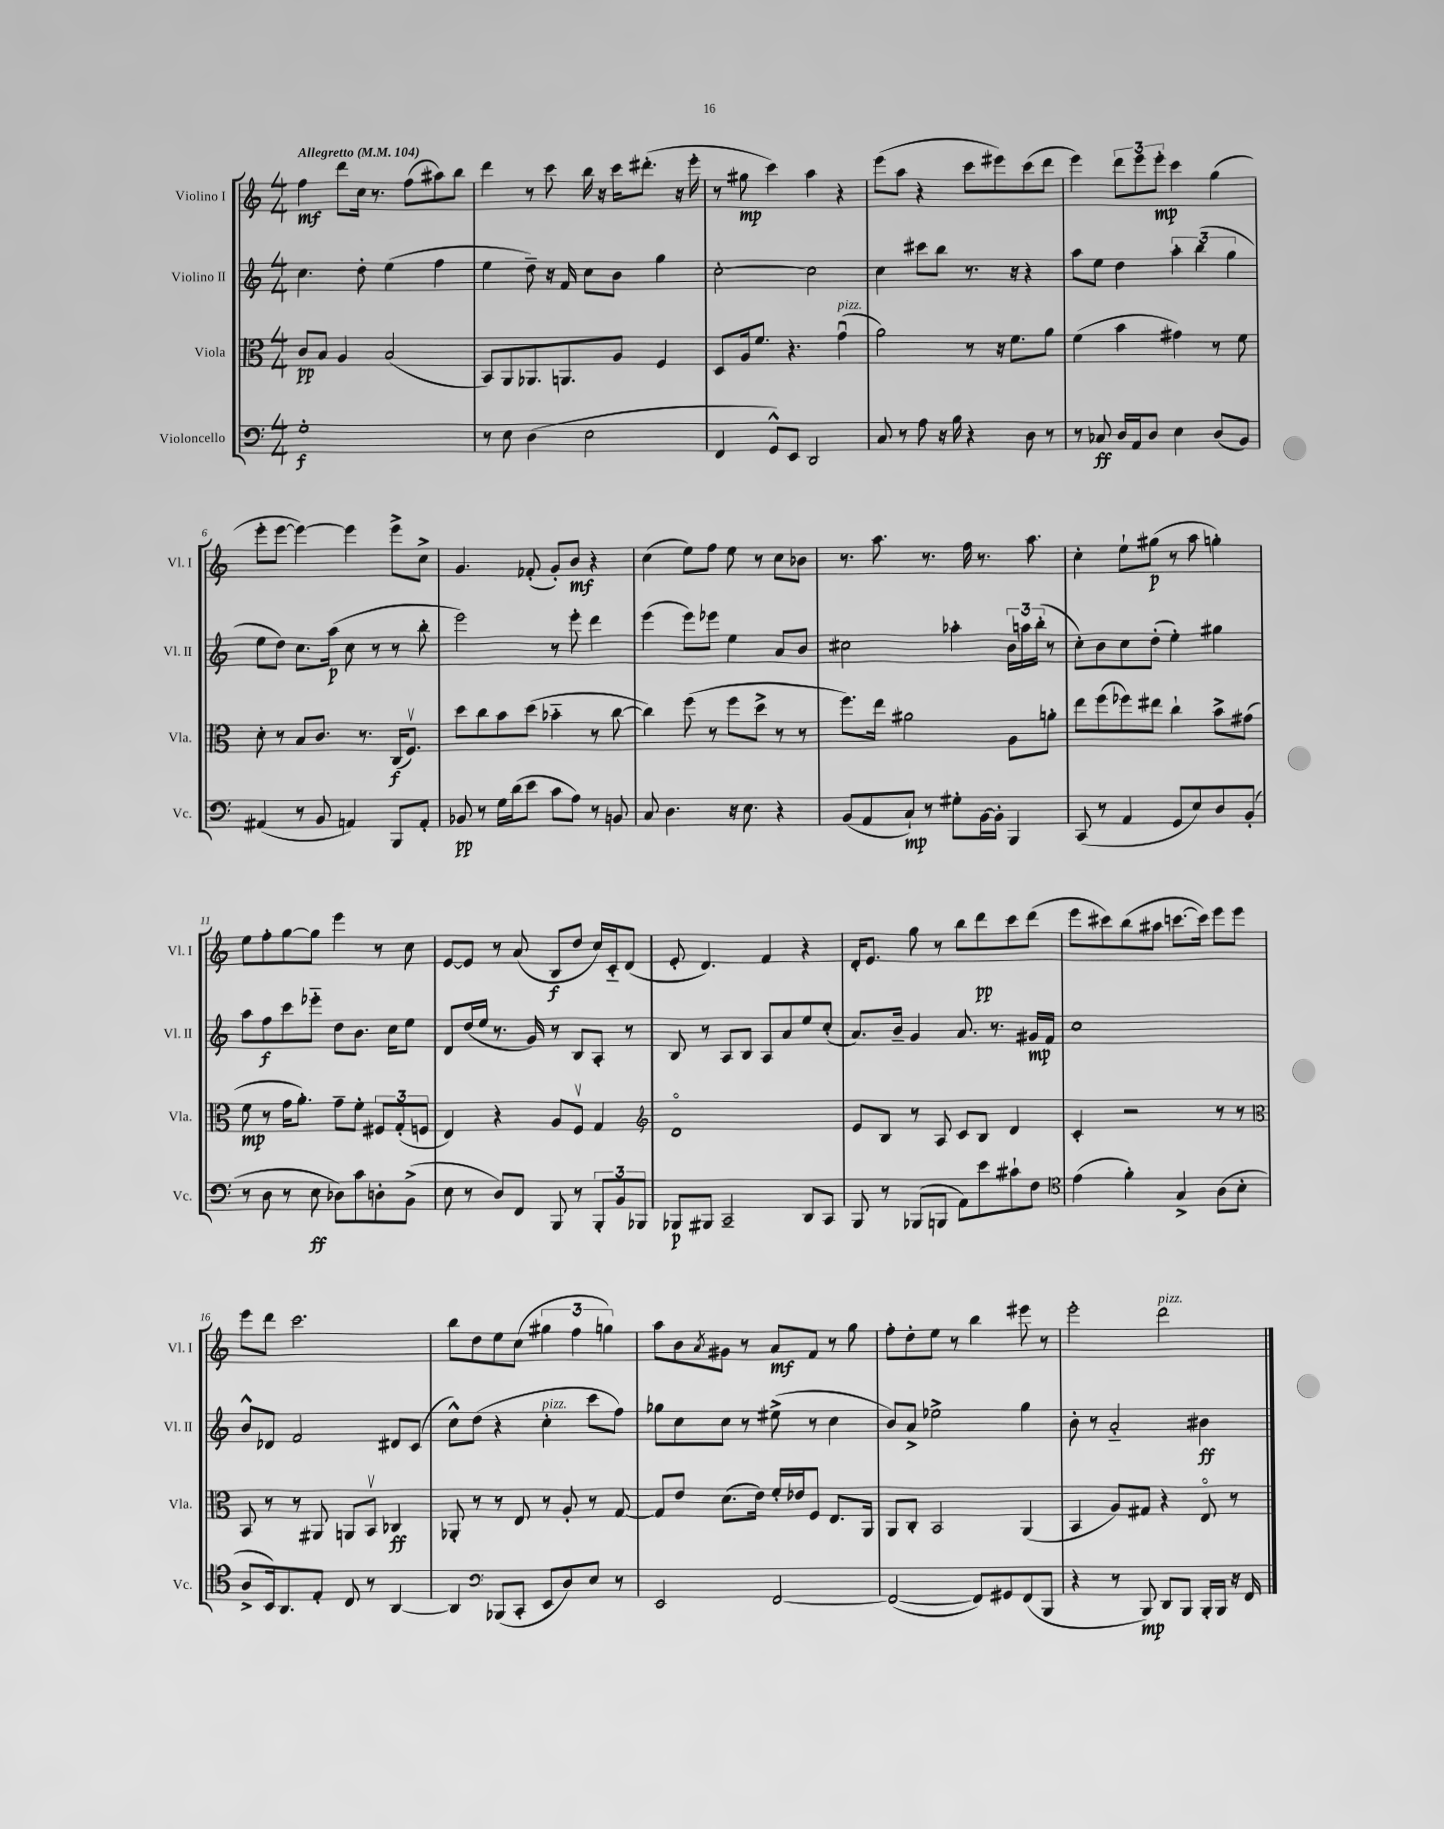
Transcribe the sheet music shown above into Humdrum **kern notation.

**kern	**dynam	**kern	**dynam	**kern	**dynam	**kern	**dynam
*part4	*part4	*part3	*part3	*part2	*part2	*part1	*part1
*staff4	*staff4	*staff3	*staff3	*staff2	*staff2	*staff1	*staff1
*I"Violoncello	*	*I"Viola	*	*I"Violino II	*	*I"Violino I	*
*I'Vc.	*	*I'Vla.	*	*I'Vl. II	*	*I'Vl. I	*
*clefF4	*	*clefC3	*	*clefG2	*	*clefG2	*
*k[]	*	*k[]	*	*k[]	*	*k[]	*
*M4/4	*	*M4/4	*	*M4/4	*	*M4/4	*
*MM104	*	*MM104	*	*MM104	*	*MM104	*
=1	=1	=1	=1	=1	=1	=1	=1
!	!	!	!	!	!	!LO:TX:a:B:t=Allegretto	!
1G'	f	8c/L	pp	4.cc\	.	4ff\	mf
.	.	8B/J	.	.	.	.	.
.	.	4A/	.	.	.	8ddd\L	.
.	.	.	.	8dd'\	.	16cc\Jk	.
.	.	.	.	.	.	8.r	.
.	.	(2B/	.	(4ee\	.	.	.
.	.	.	.	.	.	(8ff\L	.
.	.	.	.	4ff\	.	8aa#X\)	.
.	.	.	.	.	.	8bb\J	.
=2	=2	=2	=2	=2	=2	=2	=2
8r	.	8BB/L)	.	4ee\	.	4ddd\	.
8E\	.	8AA/	.	.	.	.	.
(4D\	.	8.AA-X/	.	8dd~\)	.	8r	.
.	.	.	.	16r	.	8ccc\	.
.	.	8.AAn/	.	16f/	.	.	.
2E\	.	.	.	8cc\L	.	16bb\	.
.	.	.	.	.	.	16r	.
.	.	8A/J	.	8b\J	.	16ccc\KL	.
.	.	.	.	.	.	(8.ddd#X'\J	.
.	.	4F/	.	4gg\	.	.	.
.	.	.	.	.	.	16r	.
.	.	.	.	.	.	16eee'\	.
=3	=3	=3	=3	=3	=3	=3	=3
4FF/	.	8D/L	.	[2cc'\	.	8r	.
.	.	16A/k	.	.	.	8gg#X\	mp
.	.	8.f/J	.	.	.	.	.
8GG^^/L)	.	.	.	.	.	4ccc\)	.
8EE/J	.	4.r	.	.	.	.	.
2DD/	.	.	.	2cc\]	.	4aa\	.
!	!	!LO:TX:a:i:t=pizz.	!	!	!	!	!
.	.	(4gu\	.	.	.	4r	.
=4	=4	=4	=4	=4	=4	=4	=4
8C/	.	2a\)	.	4cc\	.	(8eee\L	.
8r	.	.	.	.	.	8aa\J	.
8A\	.	.	.	8ccc#X\L	.	4r	.
16r	.	.	.	8bb\J	.	.	.
16B\	.	.	.	.	.	.	.
4r	.	8r	.	8.r	.	8ccc\L	.
.	.	16r	.	.	.	8eee#X\)	.
.	.	8.f\L	.	16r	.	.	.
8D\	.	.	.	4r	.	(8ccc\	.
8r	.	8a\J	.	.	.	8ddd\J	.
=5	=5	=5	=5	=5	=5	=5	=5
8r	.	(4f\	.	8aa\L	.	4eee\)	.
8C-X/	ff	.	.	8ee\J	.	.	.
16D/LL	.	4b\	.	4dd\	.	12ddd\L	.
16AA/J	.	.	.	.	.	.	.
.	.	.	.	.	.	12eee\	.
8D/J	.	.	.	.	.	.	.
.	.	.	.	.	.	12eee'\J	mp
4E\	.	4g#X\)	.	6aa'\	.	4ccc\	.
.	.	.	.	(6bb\	.	.	.
(8D/L	.	8r	.	.	.	(4gg\	.
.	.	.	.	6gg\	.	.	.
8BB/J)	.	8f\	.	.	.	.	.
!!LO:LB:g=z
=6	=6	=6	=6	=6	=6	=6	=6
(4AA#X/	.	8d'\	.	8ee\L	.	8eee'\L	.
.	.	8r	.	8dd\J)	.	[8eee\J	.
8r	.	8B/L	.	8.cc\L	.	4eee\_)	.
8BB/	.	8.c/J	.	.	.	.	.
.	.	.	.	(16aa\Jk	p	.	.
4AAn/)	.	.	.	8cc\	.	4eee\]	.
.	.	8.r	.	.	.	.	.
.	.	.	.	8r	.	.	.
8BBB/L	.	(16C/KL	f	8r	.	8eee^\L	.
.	.	8.Fv/J)	.	.	.	.	.
8AA'/J	.	.	.	8bb'\	.	8cc^\J	.
=7	=7	=7	=7	=7	=7	=7	=7
8BB-X/	pp	8dd\L	.	2eee\)	.	4.g/	.
8r	.	8cc\	.	.	.	.	.
16G\LL	.	8b\	.	.	.	.	.
(16d\J	.	.	.	.	.	.	.
8e\J	.	(8dd\J	.	.	.	(8f-X'/	.
8c\L	.	4b-X\	.	8r	.	8g'/L)	.
8A\J)	.	.	.	8eee'\	.	8b/J	mf
8r	.	8r	.	4ddd\	.	4r	.
8BBn/	.	[8cc\	.	.	.	.	.
=8	=8	=8	=8	=8	=8	=8	=8
8C/	.	4cc\])	.	(4eee\	.	(4cc\	.
4.D\	.	.	.	.	.	.	.
.	.	(8ff\	.	8eee\L)	.	8ee\L)	.
.	.	8r	.	8eee-X\J	.	8ff\J	.
16r	.	8ff\L	.	4ee\	.	8ee\	.
8.E\	.	.	.	.	.	.	.
.	.	8dd^\J	.	.	.	8r	.
4r	.	8r	.	8a/L	.	8cc\L	.
.	.	8r	.	8b/J	.	8b-X\J	.
=9	=9	=9	=9	=9	=9	=9	=9
(8BB/L	.	8.ff\L)	.	2cc#X\	.	8.r	.
8AA/	.	.	.	.	.	.	.
.	.	16ee\Jk	.	.	.	8.aa\	.
8C`/J)	mp	2a#X\	.	.	.	.	.
8r	.	.	.	.	.	8.r	.
8G#X'\L	.	.	.	4aa-X'\	.	.	.
.	.	.	.	.	.	16ff\	.
[16BB\L	.	.	.	.	.	8.r	.
16BB'\JJ]	.	.	.	.	.	.	.
4BBB/	.	8A\L	.	24b\LL	.	.	.
.	.	.	.	24aan\	.	.	.
.	.	.	.	.	.	8.aa\	.
.	.	.	.	(24bb'\JJ	.	.	.
.	.	8an'\J	.	8r	.	.	.
=10	=10	=10	=10	=10	=10	=10	=10
(8CC/	.	8ee\L	.	8cc'\L)	.	4cc'\	.
8r	.	(8ff\	.	8b\	.	.	.
4AA/	.	8ff-X\)	.	8cc\	.	8ee`\L	.
.	.	8ee#X\J	.	(8dd'\J	.	(8gg#X\J	p
8GG/L	.	4cc`\	.	4ee'\)	.	8r	.
8E/)	.	.	.	.	.	8aa\	.
8D/	.	8b^\L	.	4gg#X\	.	4ggn'\)	.
(8BB'/J	.	(8g#X\J	.	.	.	.	.
!!LO:LB:g=z
=11	=11	=11	=11	=11	=11	=11	=11
8r	.	8f\	mp	8aa\L	.	8ee\L	.
8D\	.	8r	.	8ff\	f	8ff'\	.
8r	.	16g\KL	.	8ccc\	.	[8gg\	.
.	.	8.a'\J)	.	.	.	.	.
8E\	ff	.	.	8eee-X\J	.	8gg\J]	.
8D-X\L)	.	8g~\L	.	8dd\L	.	4eee\	.
8c\	.	8f'\J	.	8.b\J	.	.	.
8Dn'\	.	12F#X/L	.	.	.	8r	.
.	.	.	.	16cc\KL	.	.	.
.	.	(12G'/	.	.	.	.	.
(8BB^\J	.	.	.	8ee\J	.	8cc\	.
.	.	12Fn/J	.	.	.	.	.
=12	=12	=12	=12	=12	=12	=12	=12
8E\	.	4E/)	.	8d/L	.	[8e/L	.
8r	.	.	.	(16dd/L	.	8e/J]	.
.	.	.	.	16ee/JJ	.	.	.
8D/L)	.	4r	.	8.r	.	8r	.
8FF/J	.	.	.	.	.	(8a/	.
.	.	.	.	16g/)	.	.	.
8BBB/	.	8A/L	.	8r	.	8B/L	f
8r	.	8Fv/J	.	8B/L	.	8dd/J	.
12BBB'/L	.	4G/	.	8A'/J	.	16cc/LL)	.
.	.	.	.	.	.	16c/J	.
12BB/	.	.	.	.	.	.	.
.	.	.	.	8r	.	(8d/J	.
12BBB-X/J	.	.	.	.	.	.	.
=13	=13	=13	=13	=13	=13	=13	=13
*	*	*clefG2	*	*	*	*	*
8BBB-X/L	p	1d	.	8B/	.	8e'/	.
8BBB#X/J	.	.	.	8r	.	4.d/)	.
2CC~/	.	.	.	8A/L	.	.	.
.	.	.	.	8B/J	.	.	.
.	.	.	.	8A/L	.	4f/	.
.	.	.	.	8a/	.	.	.
8DD/L	.	.	.	8ee/	.	4r	.
8CC/J	.	.	.	(8cc'/J	.	.	.
=14	=14	=14	=14	=14	=14	=14	=14
8BBB/	.	8e/L	.	8.a/L)	.	16d'/KL	.
.	.	.	.	.	.	8.e/J	.
8r	.	8B/J	.	.	.	.	.
.	.	.	.	16b~/Jk	.	.	.
(8BBB-X/L	.	8r	.	4g/	.	8gg\	.
8BBBn/J	.	8A/	.	.	.	8r	.
8AA\L)	.	8c/L	.	8.a/	.	8bb\L	.
8e\	.	8B/J	.	.	.	8ddd\	pp
.	.	.	.	8.r	.	.	.
8c#X`\	.	4d/	.	.	.	8ccc\	.
8F\J	.	.	.	16g#X/LL	mp	(8ddd\J	.
.	.	.	.	16f/JJ	.	.	.
=15	=15	=15	=15	=15	=15	=15	=15
*clefC4	*	*	*	*	*	*	*
(4e\	.	4c'/	.	1cc	.	8eee\L	.
.	.	.	.	.	.	8ccc#X\)	.
4f'\)	.	2r	.	.	.	(8bb\	.
.	.	.	.	.	.	8aa#X\J	.
4G^/	.	.	.	.	.	[8.cccn\L	.
.	.	.	.	.	.	16ccc\Jk])	.
(8A\L	.	8r	.	.	.	8eee\L	.
8B'\J	.	8r	.	.	.	8eee\J	.
!!LO:LB:g=z
=16	=16	=16	=16	=16	=16	=16	=16
*	*	*clefC3	*	*	*	*	*
8A^/L	.	8BB/	.	8b^^/L	.	8eee\L	.
16BB/k)	.	8r	.	8d-X/J	.	8ddd\J	.
8.AA/	.	.	.	.	.	.	.
.	.	8r	.	2f/	.	2.ccc\	.
8E'/J	.	8AA#X/	.	.	.	.	.
8C/	.	8AAn/L	.	.	.	.	.
8r	.	8BBv/J	.	.	.	.	.
[4AA/	.	4C-X/	ff	8d#X/L	.	.	.
.	.	.	.	(8c/J	.	.	.
=17	=17	=17	=17	=17	=17	=17	=17
4AA/]	.	8AA-X'/	.	8cc^^\L)	.	8bb\L	.
.	.	8r	.	(8dd\J	.	8dd\	.
*clefF4	*	*	*	*	*	*	*
(8BBB-X/L	.	8r	.	4r	.	8ee\	.
8CC'/J	.	8E/	.	.	.	(8cc\J	.
!	!	!	!	!LO:TX:a:i:t=pizz.	!	!	!
8EE/L	.	8r	.	4cc'\	.	6gg#X\	.
8D/)	.	8A'/	.	.	.	.	.
.	.	.	.	.	.	6ff\	.
8E/J	.	8r	.	8ccc\L	.	.	.
.	.	.	.	.	.	6ggn\)	.
8r	.	[8G/	.	8ff\J)	.	.	.
=18	=18	=18	=18	=18	=18	=18	=18
2EE/	.	8G/L]	.	8gg-X\L	.	8aa\L	.
.	.	8e/J	.	8cc\	.	8b\	.
.	.	.	.	.	.	8qa/	.
.	.	(8.d\L	.	8cc\J	.	8g#X\J	.
.	.	.	.	8r	.	8r	.
.	.	16e\Jk)	.	.	.	.	.
[2FF/	.	16f'/LL	.	(8ee#X^\	.	8a/L	mf
.	.	16e-X/J	.	.	.	.	.
.	.	8F/J	.	8r	.	8f/J	.
.	.	8.E/L	.	4cc\	.	8r	.
.	.	.	.	.	.	8gg\	.
.	.	16AA/Jk	.	.	.	.	.
=19	=19	=19	=19	=19	=19	=19	=19
(2FF/_	.	8AA/L	.	8b/L)	.	8ff'\L	.
.	.	8C'/J	.	8a^/J	.	8dd'\	.
.	.	2BB/	.	2ee-X^\	.	8ee\J	.
.	.	.	.	.	.	8r	.
8FF/L])	.	.	.	.	.	4bb\	.
8GG#X/	.	.	.	.	.	.	.
(8FF/	.	(4AA/	.	4gg\	.	8eee#X\	.
8BBB/J	.	.	.	.	.	8r	.
=20	=20	=20	=20	=20	=20	=20	=20
4r	.	4BB/	.	8b'\	.	2eee'\	.
.	.	.	.	8r	.	.	.
8r	.	8A/L)	.	2a/	.	.	.
8BBB/)	mp	8G#X/J	.	.	.	.	.
!	!	!	!	!	!	!LO:TX:a:i:t=pizz.	!
8DD/L	.	4r	.	.	.	2ddd\	.
8BBB/J	.	.	.	.	.	.	.
16BBB'/LL	.	8E/	.	4b#X\	ff	.	.
16BBB/JJ	.	.	.	.	.	.	.
16r	.	8r	.	.	.	.	.
16FF/	.	.	.	.	.	.	.
==	==	==	==	==	==	==	==
*-	*-	*-	*-	*-	*-	*-	*-
